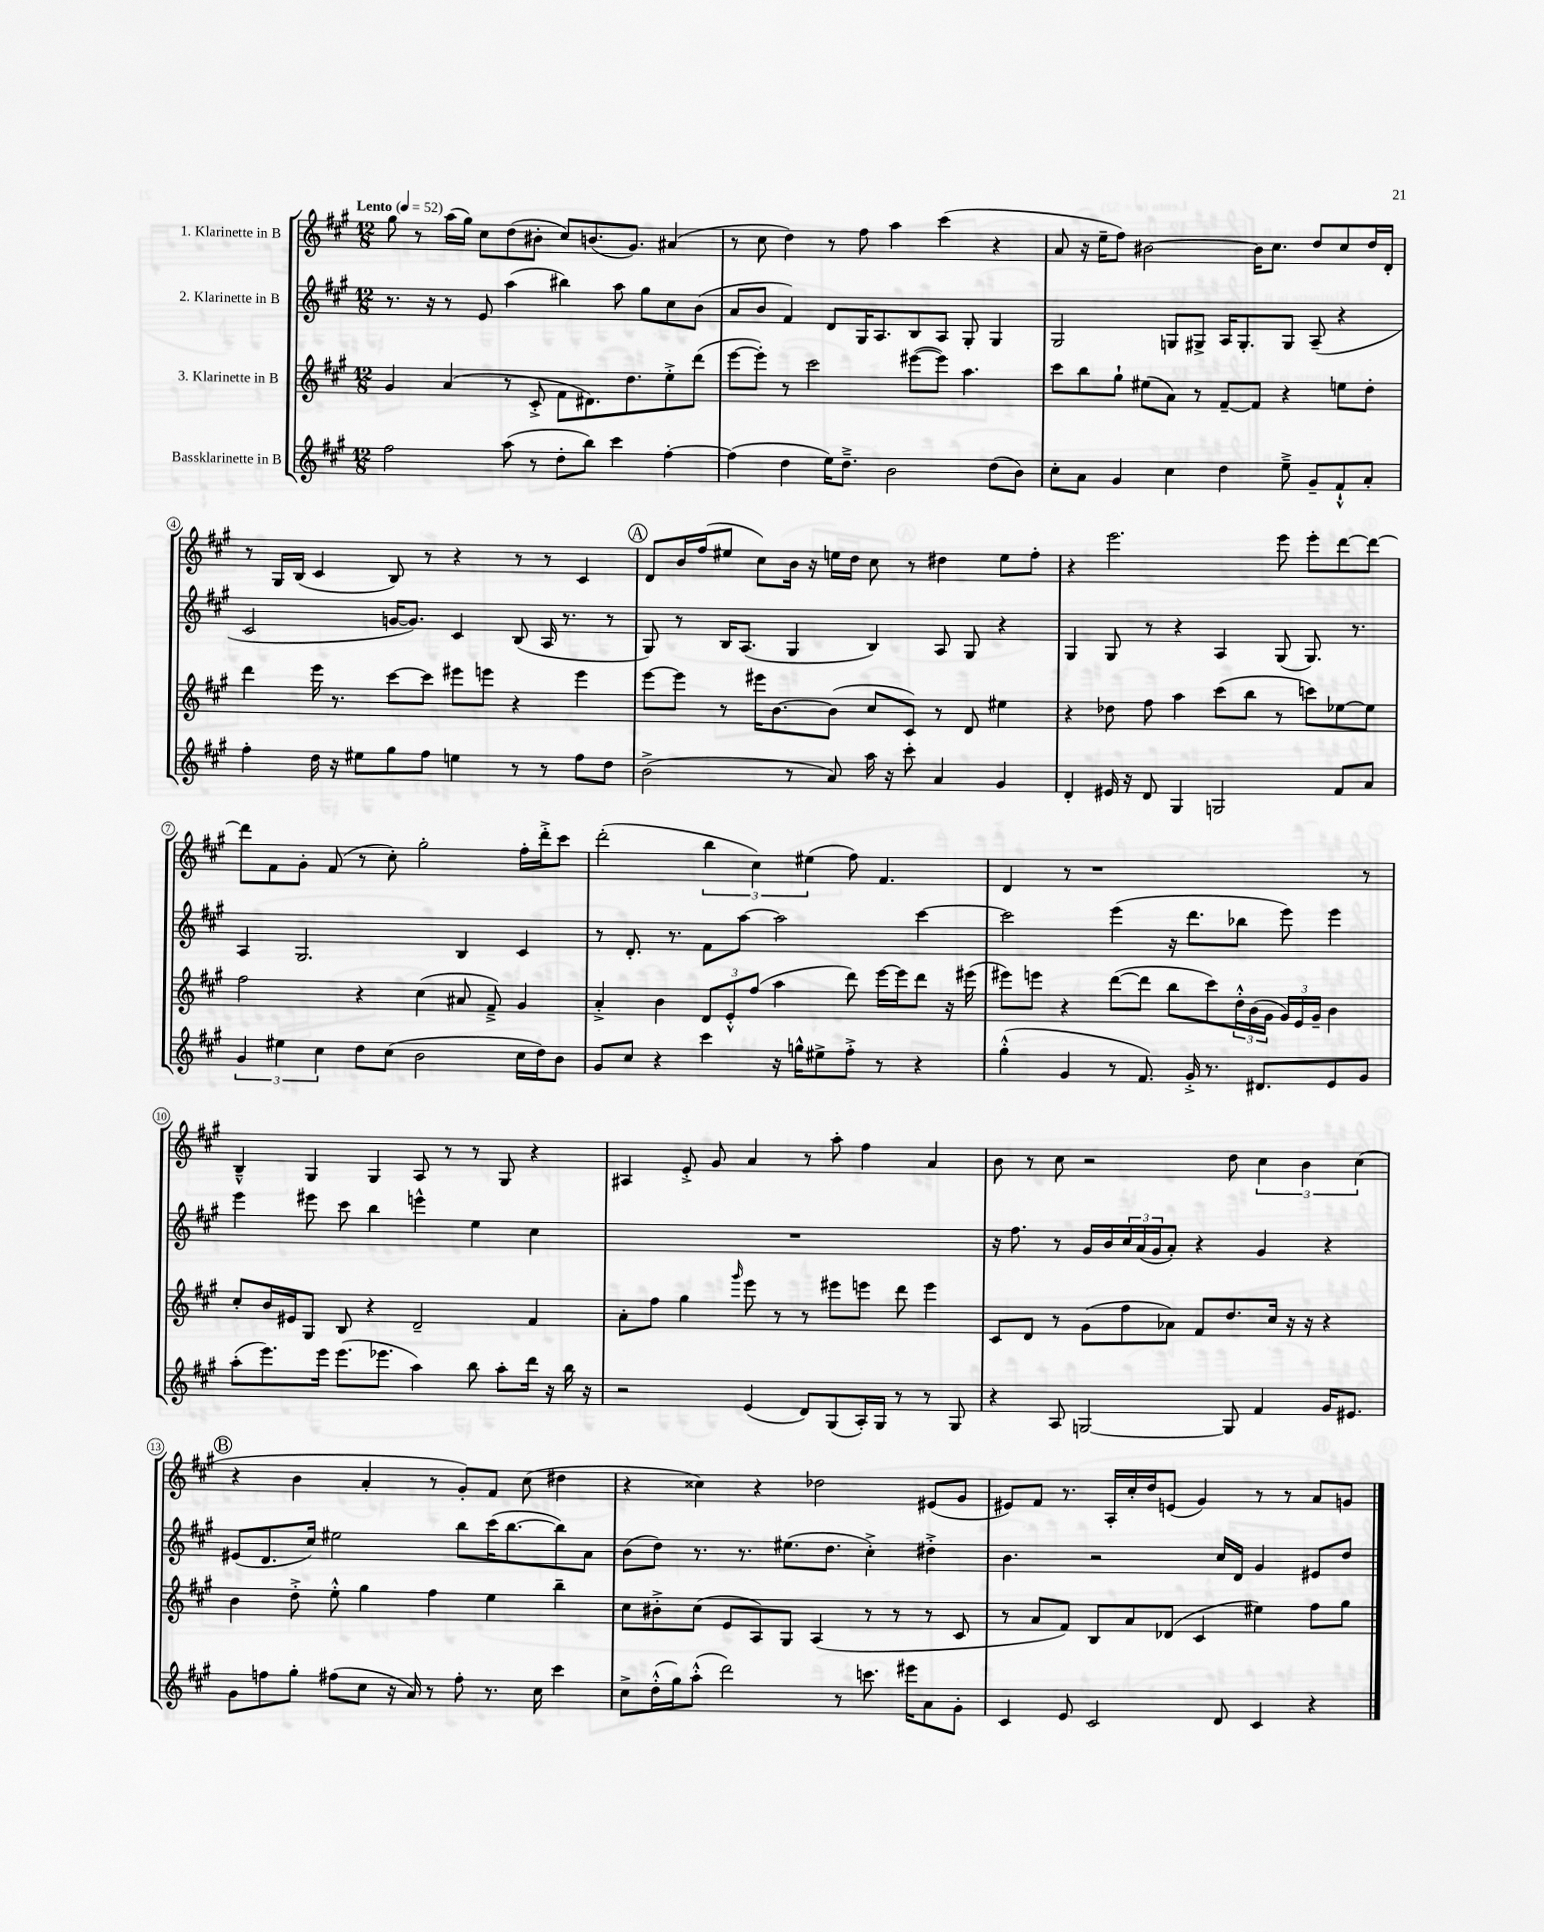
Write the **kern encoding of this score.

**kern	**kern	**kern	**kern
*staff4	*staff3	*staff2	*staff1
*clefG2	*clefG2	*clefG2	*clefG2
*k[f#c#g#]	*k[f#c#g#]	*k[f#c#g#]	*k[f#c#g#]
*M12/8	*M12/8	*M12/8	*M12/8
*MM52	*MM52	*MM52	*MM52
2ff#	4g#	8.r	8gg#
.	.	.	8r
.	.	16r	.
.	(4a	8r	(16aa
.	.	.	16gg#)
.	.	8e	8cc#
(8aa	8r	(4aa	(8dd
8r	8c#'^	.	8b#'
8dd'	8f#	4bb#)	8cc#)
8bb)	8.d#)	.	(8.b
4ccc#	.	8aa	.
.	8.dd	.	8.g#)
.	.	8gg#	.
[4ff#'	8ee'^	8cc#	(4a#
.	(8ddd	(8b	.
=	=	=	=
(4ff#]	[8eee	8a	8r
.	8eee'])	8b	8cc#
4dd	8r	4f#)	4dd)
.	2ccc#	.	.
16ee)	.	8d	8r
8.dd~^	.	.	.
.	.	16G#	8ff#
.	.	8.A	.
2b	.	.	4aa
.	([8eee#	8B	.
.	8eee#])	8A	(4ccc#
.	4.aa	8G#'	.
(8dd	.	4G#	4r
8b)	.	.	.
=	=	=	=
8cc#'	8ccc#	2G#	8a
8a	8bb	.	16r
.	.	.	16ee~
4g#	8gg#`	.	8ff#)
.	(8ee#	.	[2b#
4cc#	8a)	8G	.
.	8r	8G#^	.
4dd	[8f#~	16A	.
.	.	8.G#'	.
.	8f#]	.	16b#]
.	.	.	8.cc#
8ee~^	4r	8G#	.
8g#~	.	(8A~	8dd
8f#`^^	8ee	4r	8cc#
8a'	8dd'	.	16dd
.	.	.	16d'
=	=	=	=
4ff#'	4ddd	2c#	8r
.	.	.	16G#
.	.	.	(16B
16dd	16eee	.	4c#
16r	8.r	.	.
8ee#	.	.	.
8gg#	[8ccc#	[16g	8B)
.	.	8.g])	.
8ff#	8ccc#]	.	8r
4ee	8eee#	4c#	4r
.	8eee	.	.
8r	4r	(8B	8r
8r	.	16A	8r
.	.	8.r	.
8ff#	4eee	.	4c#
8dd	.	8r	.
=	=	=	=
(2b^	[8eee	8G#)	8d
.	8eee]	8r	16b
.	.	.	(16ff#
.	8r	16B	8ee#
.	.	(8.A	.
.	16eee#	.	8cc#)
.	[8.b	.	.
8r	.	4G#	16b
.	.	.	16r
8a)	(8b]	.	16ee
.	.	.	16dd
16aa	8cc#	4B)	8cc#
16r	.	.	.
8ccc#'	8c#)	.	8r
4a	8r	8A	4dd#
.	8d	8G#	.
4g#	4ee#	4r	8ee
.	.	.	8ff#'
=	=	=	=
4d'	4r	4G#	4r
16e#	8dd-	8G#	2.eee
16r	.	.	.
8d	8ff#	8r	.
4G#	4aa	4r	.
2G	(8ccc#	4A	.
.	8bb	.	.
.	8r	(8G#	8eee
.	8ccc)	8.G#)	8eee'
8f#	[8ee-	.	[8ddd
.	.	8.r	.
8a	8ee-]	.	8ddd_
=	=	=	=
6g#	2ff#	4A	8ddd]
.	.	.	8f#
6ee#	.	.	.
.	.	2.G#	8g#'
6cc#	.	.	.
.	.	.	(8f#
8dd	4r	.	8r
(8cc#	.	.	8cc#')
2b	(4cc#	.	2gg#'
.	8a#	4B	.
.	8f#~^)	.	.
16cc#	4g#	4c#	16ff#'
16dd)	.	.	16ddd'^
8b	.	.	8ccc#
=	=	=	=
8g#	4a'^	8r	(2ddd'
8cc#	.	8.d'	.
4r	4b	.	.
.	.	8.r	.
4ccc#	12d	8f#	6bb
.	12e'^^	.	.
.	.	[8aa	.
.	(12ff#	.	6cc#)
16r	4aa	2aa]	.
16gg^^	.	.	.
.	.	.	(6ee#
8ee#^	.	.	.
8ff#'^	8ddd)	.	8ff#)
8r	[16eee	.	4.f#
.	16eee]	.	.
4r	8ddd	[4ccc#	.
.	16r	.	.
.	(16eee#	.	.
=	=	=	=
(4gg#'^^	8eee#)	2ccc#]	4d
.	8eee	.	.
4g#	4r	.	8r
.	.	.	1r
8r	([8ddd	(4eee	.
8.f#)	8ddd]	.	.
.	8bb	16r	.
16g#'^	.	8.ddd	.
8.r	8ccc#)	.	.
.	24dd'^^	8bb-	.
.	(24b	.	.
8.d#	.	.	.
.	24g#	.	.
.	24g#)	8eee)	.
.	24e	.	.
.	24g#~	.	.
8e	4b	4eee	.
8g#	.	.	8r
=	=	=	=
(8aa'	8cc#'	4eee	4B~^^
8.eee)	16b	.	.
.	16e#	.	.
.	8G#	8eee#	4G#
16eee	.	.	.
(8.eee	8B	8ccc#	.
.	4r	4bb	4G#
8.eee-	.	.	.
4aa)	2d~	4eee^^	8A
.	.	.	8r
8bb	.	4ee	8r
8aa'	.	.	8G#
16ddd	4f#	4cc#	4r
16r	.	.	.
16bb	.	.	.
16r	.	.	.
=	=	=	=
2r	8a'	1.r	4A#
.	8ff#	.	.
.	4gg#	.	8e'^
.	.	.	8g#
.	16qqggg#	.	.
(4e	8eee	.	4a
.	8r	.	.
8d)	8r	.	8r
(8G#	8eee#	.	8aa'
16A')	8eee	.	4ff#
16G#	.	.	.
8r	8ddd	.	.
8r	4eee	.	4a
8G#	.	.	.
=	=	=	=
4r	8c#	16r	8b
.	.	8.ff#	.
.	8d	.	8r
8A	8r	8r	8cc#
[2G	(8g#	16g#	2r
.	.	16b	.
.	8ff#	24cc#	.
.	.	(24a	.
.	.	24g#	.
.	8a-)	8a')	.
.	8f#	4r	.
8G]	8.dd	.	8dd
4f#	.	4g#	6cc#
.	16cc#	.	.
.	16r	.	.
.	.	.	6b
.	16r	.	.
16g#	4r	4r	.
8.e#	.	.	.
.	.	.	(6cc#
=	=	=	=
8g#	4b	(8e#	4r
8ff	.	8.d	.
8gg#'	8dd'^	.	4b
.	.	16cc#)	.
(8ff#	8ee'^^	2ee#	.
8cc#	4gg#	.	4a'
16r	.	.	.
16a)	.	.	.
8r	4ff#	.	8r
8ff#'	.	8bb	8g#')
8.r	4ee	(16ccc#	8f#
.	.	[8.bb	.
.	.	.	(8cc#
16cc#	.	.	.
4ccc#	4bb~	8bb])	4dd#
.	.	8a	.
=	=	=	=
8cc#^	8cc#	(8b	4r
(16dd'^^	8b#'^	8dd)	.
16gg#)	.	.	.
(8aa'^^	(8cc#	8.r	4cc##)
2ddd)	8e	.	.
.	.	8.r	.
.	8A)	.	4r
.	8G#	(8.ee#	.
.	(4A	.	2dd-
.	.	8.dd	.
8r	.	.	.
8.ccc	8r	4cc#'^)	.
.	8r	.	.
16eee#	.	.	.
8a	8r	4dd#'^	(8e#
8g#'	8c#	.	8g#
=	=	=	=
4c#	8r	4.b	8e#)
.	8a	.	8f#
8e	8f#)	.	8.r
2c#	8B	2r	.
.	.	.	16A'
.	8a	.	16cc#'
.	.	.	16dd
.	(8d-	.	(8e
.	4c#	.	4g#)
8d	.	16cc#	.
.	.	16d	.
4c#	4ee#)	4g#	8r
.	.	.	8r
4r	8ff#	8e#	8a
.	8gg#	8dd	8g
==	==	==	==
*-	*-	*-	*-
